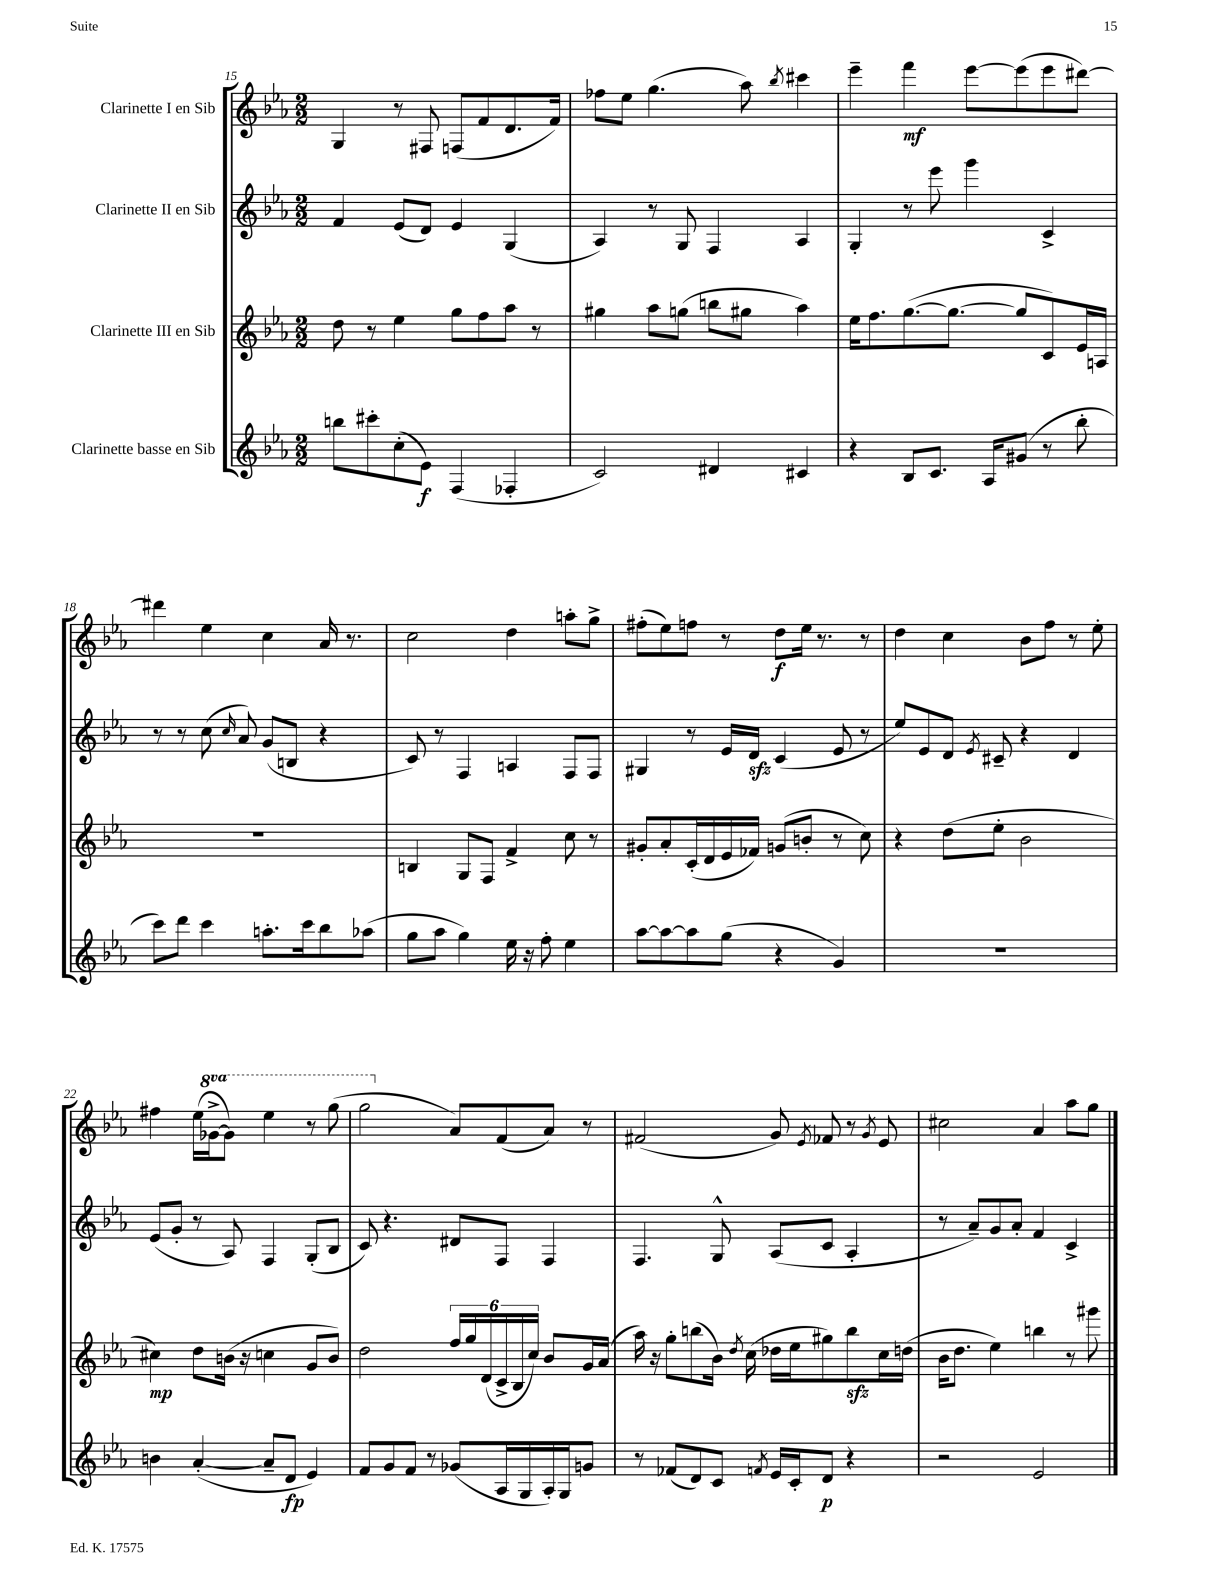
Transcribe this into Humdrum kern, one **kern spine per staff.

**kern	**kern	**kern	**kern
*staff4	*staff3	*staff2	*staff1
*clefG2	*clefG2	*clefG2	*clefG2
*k[b-e-a-]	*k[b-e-a-]	*k[b-e-a-]	*k[b-e-a-]
*M2/2	*M2/2	*M2/2	*M2/2
8bb	8dd	4f	4G
8ccc#'	8r	.	.
(8cc'	4ee-	(8e-	8r
8e-)	.	8d)	8F#
(4F	8gg	4e-	(8F
.	8ff	.	8f
4F-'	8aa-	(4G	8.d
.	8r	.	.
.	.	.	16f)
=	=	=	=
2c)	4gg#	4A-)	8ff-
.	.	.	8ee-
.	8aa-	8r	(4.gg
.	(8gg	8G	.
4d#	8bb	4F	.
.	8gg#	.	8aa-)
.	.	.	8qbb-
4c#	4aa-)	4A-	4ccc#
=	=	=	=
4r	16ee-	4G'	4eee-~
.	8.ff	.	.
8B-	([8.gg	8r	4fff
8.c	.	8eee-	.
.	8.gg_	.	.
.	.	4ggg	[8eee-
16A-	.	.	.
(8g#	8gg]	.	(8eee-]
8r	8c)	4c^	8eee-
8bb-'	16e-	.	[8ddd#)
.	16A	.	.
=	=	=	=
8ccc)	1r	8r	4ddd#]
8ddd	.	8r	.
4ccc	.	(8cc	4ee-
.	.	16qqcc	.
.	.	8a-)	.
8.aa'	.	(8g	4cc
.	.	8B	.
16ccc	.	.	.
8bb-	.	4r	16a-
.	.	.	8.r
(8aa-	.	.	.
=	=	=	=
8gg	4B	8c)	2cc
8aa-	.	8r	.
4gg)	8G	4F	.
.	8F	.	.
16ee-	4f^	4A	4dd
16r	.	.	.
8ff'	.	.	.
4ee-	8cc	8F	8aa'
.	8r	8F	8gg^
=	=	=	=
[8aa-	8g#'	4G#	(8ff#'
8aa-_	8a-'	.	8ee-)
8aa-]	(16c'	8r	8ff
.	16d	.	.
(8gg	16e-	16e-	8r
.	16f-)	16d	.
4r	(8g	(4c	8dd
.	8b'	.	16ee-
.	.	.	8.r
4g)	8r	8e-	.
.	8cc)	8r	8r
=	=	=	=
1r	4r	8ee-)	4dd
.	.	8e-	.
.	(8dd	8d	4cc
.	.	8qe-	.
.	8ee-'	8c#~	.
.	2b-	4r	8b-
.	.	.	8ff
.	.	4d	8r
.	.	.	8ee-'
=	=	=	=
4b	4cc#)	(8e-	4ff#
.	.	8g'	.
([4a-'	8dd	8r	(16ee-
.	.	.	[16gg-^
.	(16b	8A-)	8gg-])
.	16r	.	.
8a-~]	4cc	4F	4eee-
8d	.	.	.
4e-)	8g	(8G'	8r
.	8b)	8B-	(8ggg
=	=	=	=
8f	2dd	8c)	2ggg
8g	.	4.r	.
8f	.	.	.
8r	.	.	.
(8g-	24ff	8d#	8a-)
.	24gg	.	.
.	(24d	.	.
16A-	24c^	8F	(8f
.	24B-	.	.
16G	.	.	.
.	24cc)	.	.
16A-')	8b-	4F	8a-)
16G	.	.	.
8g	16g	.	8r
.	(16a-	.	.
=	=	=	=
8r	16aa-)	4.F	(2f#
.	16r	.	.
(8f-	8gg'	.	.
8d)	(8bb	.	.
8c	16b-)	8G^^	.
.	8qdd	.	.
.	(16cc	.	.
8qf	.	.	.
16e-	16dd-	(8A-	8g)
16c'	16ee-	.	.
.	.	.	8qe-
8d	8gg#)	8c	8f-
4r	8bb	4A-'	8r
.	.	.	8qg
.	16cc	.	8e-
.	(16dd	.	.
=	=	=	=
2r	16b-	8r	2cc#
.	8.dd	.	.
.	.	8a-~)	.
.	4ee-)	8g	.
.	.	8a-'	.
2e-	4bb	4f	4a-
.	8r	4c^	8aa-
.	8ggg#	.	8gg
==	==	==	==
*-	*-	*-	*-
